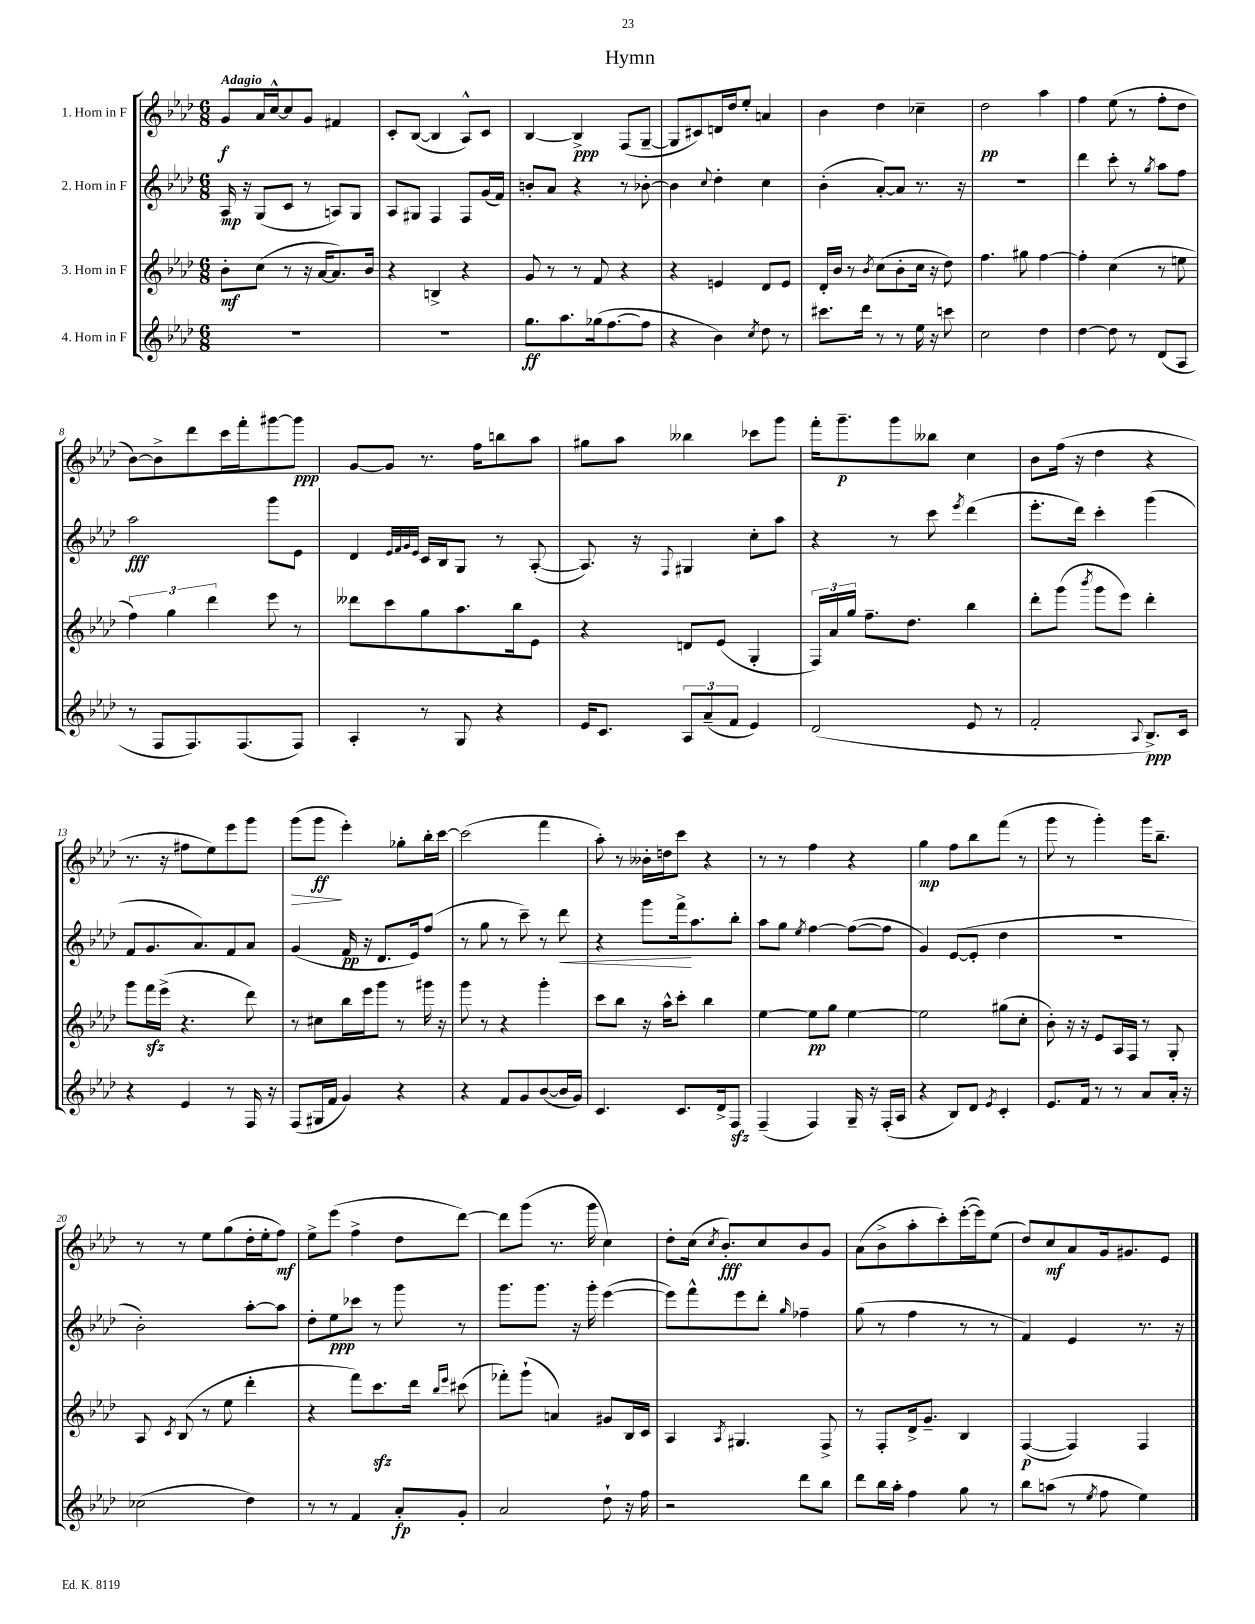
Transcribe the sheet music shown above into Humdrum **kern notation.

**kern	**kern	**kern	**kern
*staff4	*staff3	*staff2	*staff1
*clefG2	*clefG2	*clefG2	*clefG2
*k[b-e-a-d-]	*k[b-e-a-d-]	*k[b-e-a-d-]	*k[b-e-a-d-]
*M6/8	*M6/8	*M6/8	*M6/8
2.r	8b-'\L	16A-/	8g/L
.	.	16r	.
.	(8cc\J	(8G/L	16a-/L
.	.	.	[16cc^^/J
.	8r	8c/J	8cc/]
.	16r	8r	8g/J
.	[16a-/LK	.	.
.	8.a-/])	8A/L)	4f#/
.	.	8G/J	.
.	16b-/Jk	.	.
=	=	=	=
2.r	4r	8A-/L	8c'/L
.	.	8G#/J	([8B-/J
.	4B^/	4F/	4B-/]
.	4r	8F/L	8A-^^/L)
.	.	(16g/L	8c/J
.	.	16f/JJ)	.
=	=	=	=
8.gg\L	8g/	8b'/L	[4B-/
.	8r	8a-/J	.
8.aa-\	.	.	.
.	8r	4r	4B-^/]
(16gg-\k	8f/	.	.
[8.ff\	.	.	.
.	4r	8r	(8F/L
8ff\]J	.	[8b-'\	[8G~/J
=	=	=	=
4r	4r	4b-\]	8G/]L
.	.	.	8c#/)
.	.	8qqcc/	.
4b-\)	4e/	4dd-'\	16d/L
.	.	.	16dd-/J
.	.	.	8ee-'/J
8qcc/	.	.	.
8dd-\	8d-/L	4cc\	4a/
8r	8e/J	.	.
=	=	=	=
8.ccc#\L	16d-'/LL	(4b-'\	4b-\
.	16b-/JJ	.	.
.	8r	.	.
16ddd-\Jk	.	.	.
.	8qb-/	.	.
8r	(8cc\L	[8a-'/L)	4dd-\
8r	8b-'\	8a-/]J	.
16ee-\	16cc\Jk	8.r	4cc-~\
16r	16r	.	.
8ccc\	8dd-\)	.	.
.	.	16r	.
=	=	=	=
2cc\	4.ff\	2.r	2dd-\
.	8gg#\	.	.
4dd-\	[4ff\	.	4aa-\
=	=	=	=
[4dd-\	4ff'\]	4ddd-\	4ff\
8dd-\]	(4cc\	8ccc'\	(8ee-\
8r	.	8r	8r
.	.	8qgg/	.
(8d-/L	8r	8aa-\L	8ff'\L
8A-/J	8ee\	8ff\J	8dd-\J
=	=	=	=
8r	6ff\)	2aa-\	[8b-\L)
8F/L	.	.	8b-^\]
.	6gg\	.	.
8.F/)	.	.	8ddd-\
.	6ddd-\	.	.
.	.	.	16ccc\L
(8.F/	.	.	16fff'\J
.	8eee-\	8ggg\L	[8ggg#\
8F/J)	8r	8e-\J	8ggg#\]J
=	=	=	=
4A-'/	8ddd--\L	4d-/	[8g/L
.	8ccc\	.	8g/]J
.	.	32qqe-/LLL	.
.	.	32qqf/	.
.	.	32qqg/	.
.	.	32qqe-/JJJ	.
8r	8gg\	16c/LL	8.r
.	.	16B-/J	.
8G/	8.aa-\	8G/J	.
.	.	.	16ff\LK
4r	.	8r	8bb\
.	16bb-\k	.	.
.	8e-\J	([8A-'/	8aa-\J
=	=	=	=
16e-/LK	4r	8.A-/])	8gg#\L
8.c/J	.	.	.
.	.	.	8aa-\J
.	.	16r	.
.	.	8qqF/	.
12A-/L	8d/L	4G#/	4bb--\
(12a-~/	.	.	.
.	(8e-/J	.	.
12f/J	.	.	.
4e-/)	4G'/	8cc'\L	8ccc-\L
.	.	8aa-\J	8ggg\J
=	=	=	=
(2d-/	24F/LL)	4r	16fff'\LK
.	24a-/	.	.
.	.	.	8.ggg~\
.	24gg/JJ	.	.
.	8.ff~\L	.	.
.	.	8r	8ggg\
.	8.dd-\J	.	.
.	.	8ccc\	8bb--\J
.	.	8qeee-/	.
8e-/	4bb-\	(4ddd-\	4cc\
8r	.	.	.
=	=	=	=
2f'/	8ddd-'\L	8.eee-'\L	8b-\L
.	(8ggg\J	.	(16ff\Jk
.	.	16ddd-\Jk)	16r
.	8qbbb-/	.	.
.	8ggg\L	4ccc'\	4dd-\
.	8eee-\J)	.	.
8qqA-/	.	.	.
8.B-^/L)	4ddd-'\	(4ggg\	4r
16c/Jk	.	.	.
=	=	=	=
4r	8ggg\L	8f/L	8.r
.	16fff\L	8.g/	.
.	(16eee-^\JJ	.	16r
4e-/	4.r	.	8ff#\L
.	.	8.a-/)	.
.	.	.	8ee-\)
8r	.	8f/	8eee-\
16F/	8ddd-\)	8a-/J	8ggg\J
16r	.	.	.
=	=	=	=
(8F/L	8r	(4g/	(8ggg\L
16G#/L	8cc#\L	.	8ggg\J
16f/JJ	.	.	.
4g/)	16bb-\L	16f/	4eee-'\)
.	16eee-\J	16r	.
.	8ggg\J	8.d-/L	.
4r	8r	.	8gg-'\L
.	.	16e-/k)	.
.	16ggg#\	(8ff/J	16bb-'\L
.	16r	.	[16ccc\JJ
=	=	=	=
4r	8ggg\	8r	(2ccc\]
.	8r	8gg\	.
8f/L	4r	8r	.
8g/	.	8ccc~\)	.
([8b-/	4ggg'\	8r	4fff\
16b-/]L	.	8ddd-\	.
16g/JJ)	.	.	.
=	=	=	=
4.c/	8ccc\L	4r	8aa-'\)
.	8bb-\J	.	8r
.	16r	8ggg\L	16b--'\LL
.	16aa-^^\LK	.	16dd\J
8.c/L	8ccc'\J	16fff^\k	8ccc\J
.	.	8.aa-\	.
.	4bb-\	.	4r
16d-^/k	.	.	.
8F/J	.	8bb-'\J	.
=	=	=	=
(4F~/	[4ee-\	8aa-\L	8r
.	.	8gg\J	8r
.	.	8qee-/	.
4F/)	8ee-\]L	[4ff\	4ff\
.	8gg\J	.	.
16G~/	[4ee-\	(8ff\_L	4r
16r	.	.	.
(16F'/LL	.	8ff\]J	.
16A-/JJ	.	.	.
=	=	=	=
4r	2ee-\]	4g/)	4gg\
8B-/L)	.	([8e-/L	8ff\L
8d-/J	.	8e-'/]J	8bb-\
8qe-/	.	.	.
4c'/	(8gg#\L	4dd-\	(8fff\J
.	8cc'\J	.	8r
=	=	=	=
8.e-/L	8b-'\)	2.r	8ggg\
.	16r	.	8r
16f/Jk	16r	.	.
8r	8e-/L	.	4ggg'\)
8r	16A-/L	.	.
.	16F/JJ	.	.
8a-/L	8r	.	16ggg\LK
.	.	.	8.bb-~\J
16a-'/Jk	8G'/	.	.
16r	.	.	.
=	=	=	=
(2cc-\	8A-/	2b-'\)	8r
.	8qc/	.	.
.	(8B-/	.	8r
.	8r	.	8ee-\L
.	8ee-\	.	(8gg\
4dd-\)	4ddd-'\	[8aa-'\L	16dd-'\L
.	.	.	16ee-'\J
.	.	8aa-\]J	8ff\J)
=	=	=	=
8r	4r	8dd-'\L	8ee-^\L
8r	.	8ee-\	(8eee-\J
4f/	8fff\L)	8ccc-\J	4ff^\
.	8.ccc\	8r	.
8a-'/L	.	8ggg\	8dd-\L
.	16ddd-\Jk	.	.
.	16qqbb-/LL	.	.
.	16qqeee-/JJ	.	.
8g'/J	(8ccc#\	8r	[8ddd-\J)
=	=	=	=
2a-/	8fff-'\L)	8.ggg\L	8ddd-\]L
.	(8ggg`\J	.	(8ggg\J
.	.	8.ggg\J	.
.	4a/)	.	8.r
.	.	16r	.
.	.	16ggg'\	16ggg\
8dd-`\	8g#/L	([4eee-\	4cc\)
16r	16B-/L	.	.
16ff\	16c/JJ	.	.
=	=	=	=
2r	4A-/	8eee-\]L)	8dd-'\L
.	.	8fff^^\	(16cc\Jk
.	.	.	8qcc/
.	.	.	8.b-'/L)
.	8qA-/	.	.
.	4.G#/	8eee-\	.
.	.	8ddd-'\J	8cc/
.	.	16qqgg/	.
8ddd-\L	.	4ff-~\	8b-/
8bb-\J	8F^/	.	8g/J
=	=	=	=
8ddd-\L	8r	(8gg\	(8a-\L
16bb-\L	8F'/L	8r	8b-^\
16aa-'\JJ	.	.	.
4ff\	16d-^/k	4ff\	8aa-'\
.	8.g~/J	.	.
.	.	.	8ccc'\)
8gg\	4B-/	8r	([16eee-'\L
.	.	.	16eee-\]J)
8r	.	8r	(8ee-\J
=	=	=	=
8bb-\L	([4F/	4f/)	8dd-/L)
(8aa\J	.	.	8cc/
8r	4F/])	4e-/	8a-/
8qee-/	.	.	.
8ff\	.	.	16g/k
.	.	.	8.g#/
4ee-\)	4F/	8.r	.
.	.	.	8e-/J
.	.	16r	.
==	==	==	==
*-	*-	*-	*-
